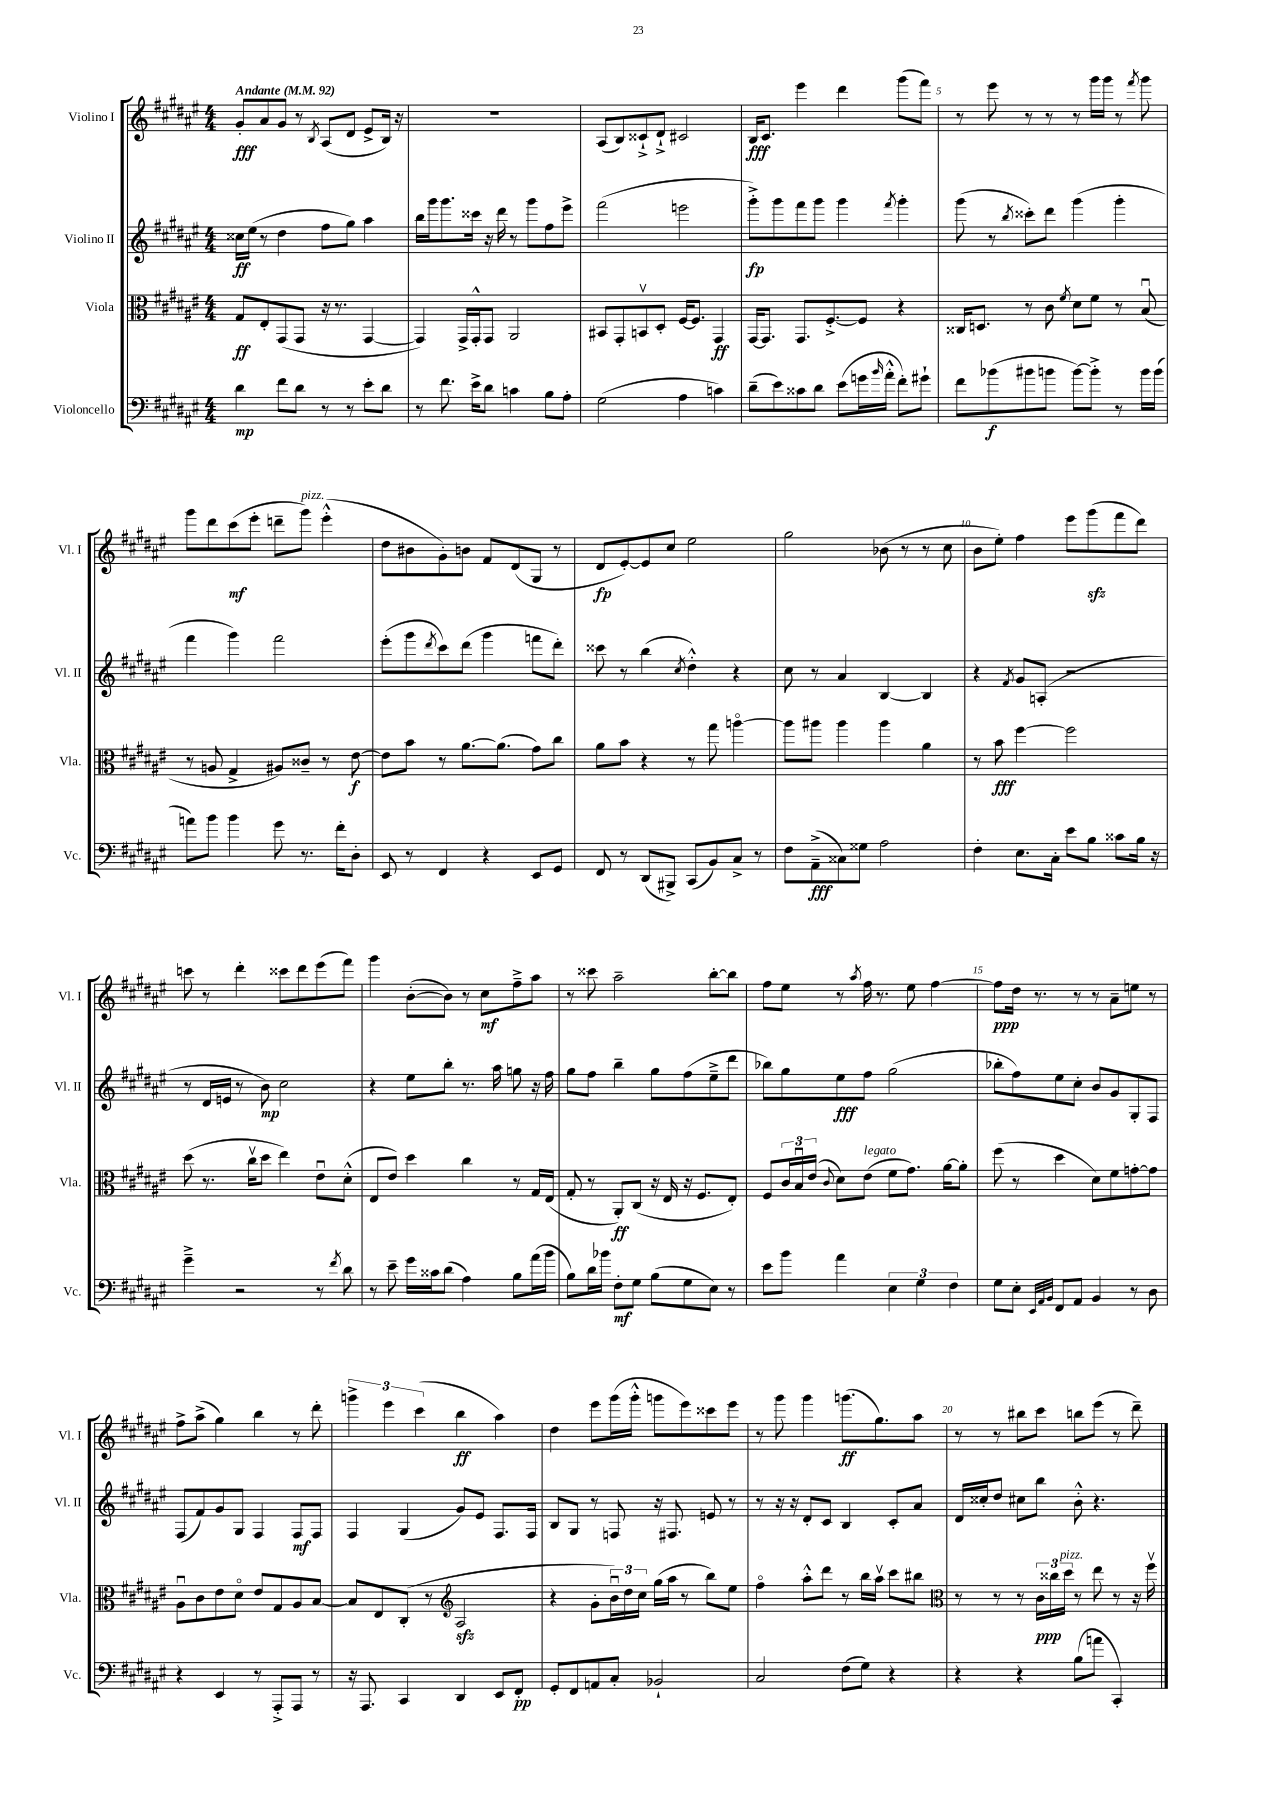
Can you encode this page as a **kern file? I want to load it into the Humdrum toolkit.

**kern	**kern	**kern	**kern
*staff4	*staff3	*staff2	*staff1
*clefF4	*clefC3	*clefG2	*clefG2
*k[f#c#g#d#a#e#]	*k[f#c#g#d#a#e#]	*k[f#c#g#d#a#e#]	*k[f#c#g#d#a#e#]
*M4/4	*M4/4	*M4/4	*M4/4
*MM92	*MM92	*MM92	*MM92
4d#\	8G#/L	16cc##\LL	8g#'/L
.	.	(16ee#\JJ	.
.	8E#'/	8r	8a#/
8f#\L	(8GG#/	4dd#\	8g#/J
8d#\J	8GG#/J	.	8r
.	.	.	8qB/
8r	16r	8ff#\L	(8A#/L
.	8.r	.	.
8r	.	8gg#\J)	8d#/J
8e#'\L	[4GG#/	4aa#\	8e#^/L
8d#\J	.	.	16B/Jk)
.	.	.	16r
=	=	=	=
8r	4GG#/])	16bb\LL	1r
.	.	16ggg#\J	.
8.f#\	.	8.ggg#\	.
.	16GG#^/LL	.	.
16e#^\LK	16GG#'^^/J	16ccc##\Jk	.
8d#\J	8GG#/J	16r	.
.	.	16ddd#\	.
4c\	2AA#/	8r	.
.	.	8ggg#\L	.
8B\L	.	8ff#\	.
8A#'\J	.	8eee#^\J	.
=	=	=	=
(2G#\	8BB#/L	(2fff#\	(8A#/L
.	8GG#'/	.	8B/)
.	8BBv/	.	8c##`^/
.	8D#'/J	.	8d#`^/J
4A#\	[16F#/LK	2eee\	2c#/
.	8.F#/]J	.	.
4c\)	4GG#/	.	.
=	=	=	=
(8d#~\L	[16GG#/LK	8ggg#'^\L)	16B/LK
.	8.GG#/]J	.	8.c#/J
8e#\)	.	8ggg#\	.
8c##\	8.GG#/L	8fff#\	4eee#\
8d#\J	.	8ggg#\J	.
.	[8.F#'^/	.	.
(8e#\L	.	4ggg#\	4ddd#\
16g\L	8F#/]J	.	.
16qqb/	.	.	.
16a#'^^\JJ	.	.	.
.	.	8qfff#/	.
8f#'\L)	4r	4ggg#'\	(8ggg#\L
8g#`\J	.	.	8fff#\J)
=	=	=	=
8f#\L	16C##/LK	(8ggg#\	8r
.	8.D/J	.	.
(8b-\	.	8r	8eee#\
.	.	8qbb/	.
8b#\	8r	8ccc##'\L)	8r
8b\J	8c#\	8ddd#\J	8r
.	8qf#/	.	.
[8b\L)	8d#\L	(4ggg#\	8r
8b'^\]J	8f#\J	.	16ggg#\LL
.	.	.	16ggg#\JJ
8r	8r	4ggg#'\	8r
.	.	.	8qfff#/
16b\LL	(8Bu/	.	8ggg#\
(16b\JJ	.	.	.
=	=	=	=
8a\L)	8r	4fff#\	8ggg#\L
8b\J	8A/	.	8ddd#\
4b\	4G#^/	4ggg#\)	(8ccc#\
.	.	.	8eee#'\J
8g#\	8A#/L)	2fff#\	8ddd~\L
8.r	8c##~/J	.	8ggg#\J)
.	8r	.	(4eee#'^^\
16f#'\LK	.	.	.
8D#'\J	[8e#\	.	.
=	=	=	=
8EE#/	8e#\]L	(8eee#'\L	8dd#\L
8r	8b\J	8ggg#\	8b#\
.	.	8qddd#/	.
4FF#/	8r	8ccc#\)	8g#'\)
.	[8.a#\L	(8ddd#\J	8b\J
4r	.	4ggg#\	8f#/L
.	(8.a#\]J	.	.
.	.	.	(8d#/
8EE#/L	8g#\L)	8fff\L	8G#/J
8GG#/J	8cc#\J	8ddd#'\J)	8r
=	=	=	=
8FF#/	8a#\L	8ccc##\	8d#/L
8r	8b\J	8r	[8e#'/)
(8DD#/L	4r	(4bb\	8e#/]
8BBB#^/J)	.	.	8cc#/J
.	.	8qcc#/	.
(8CC#/L	8r	4dd#'^^\)	2ee#\
8BB/)	8gg#\	.	.
8C#^/J	[4aao\	4r	.
8r	.	.	.
=	=	=	=
8F#\L	8aa\]L	8cc#\	2gg#\
(8AA#~^\	8aa#\J	8r	.
8C##\)	4aa#\	4a#/	.
8G##\J	.	.	.
2A#\	4aa#\	[4B/	(8b-\
.	.	.	8r
.	4a#\	4B/]	8r
.	.	.	8cc#\
=	=	=	=
4F#'\	8r	4r	8b\L
.	8b\	.	8ee#'\J)
.	.	8qf#/	.
8.E#\L	[4ff#\	8g#/L	4ff#\
.	.	(8A'/J	.
16C#'\Jk	.	.	.
8e#\L	2ff#\]	2r	8eee#\L
8B\J	.	.	(8ggg#\
8c##\L	.	.	8fff#\
16B\Jk	.	.	8ddd#\J)
16r	.	.	.
=	=	=	=
4g#~^\	(8dd#\	8r	8ccc\
.	8.r	16d#/LL	8r
.	.	16e/JJ	.
2r	.	8r	4ddd#'\
.	16cc#v\LK	.	.
.	8dd#\J	8b\)	.
.	4ee#\)	2cc#\	8ccc##\L
.	.	.	8ddd#\
8r	8e#u\L	.	(8eee#\
8qf#/	.	.	.
8d#\	(8d#'^^\J	.	8fff#\J)
=	=	=	=
8r	8E#/L	4r	4ggg#\
8e#~\	8e#/J)	.	.
16g#\LL	4dd#\	8ee#\L	([8b'\L
16c##\J	.	.	.
(8d#\J	.	8bb'\J	8b\]J)
4A#\)	4cc#\	8.r	8r
.	.	.	8cc#\L
.	.	16aa#\	.
8B\L	8r	8gg\	8ff#~^\
(16a#\L	16G#/LL	16r	8aa#\J
16b\JJ	(16E#/JJ	16ff#\	.
=	=	=	=
8B\L)	8G#'/	8gg#\L	8r
16d#\L	8r	8ff#\J	8ccc##\
16b-\JJ	.	.	.
8F#'\L	8AA#'/L)	4bb~\	2aa#~\
8G#\J	(8C#/J	.	.
(8B\L	16r	8gg#\L	.
.	16E#/	.	.
8G#\	16r	(8ff#\	.
.	8.F#/L	.	.
8E#\J)	.	8ee#~^\	[8bb'\L
8r	8E#'/J)	8ddd#\J	8bb\]J
=	=	=	=
8e#\L	8F#/L	8bb-\L)	8ff#\L
8b\J	24c#/L	8gg#\	8ee#\J
.	24Bu/	.	.
.	(24e#/JJ	.	.
.	8qqc#/	.	.
4a#\	8d#\L)	8ee#\	8r
.	.	.	8qaa#/
.	(8e#\J	8ff#\J	16ff#\
.	.	.	8.r
6E#\	8f#\L	(2gg#\	.
.	8.g#\J)	.	8ee#\
6G#\	.	.	.
.	.	.	[4ff#\
.	[16a#\LK	.	.
6F#\	.	.	.
.	8a#'\]J	.	.
=	=	=	=
8G#\L	(8ff#\	8bb-'\L	8ff#\]L
8E#'\J	8r	8ff#\)	16dd#\Jk
.	.	.	8.r
32qqEE#/LLL	.	.	.
32qqAA#/	.	.	.
32qqBB/JJJ	.	.	.
8FF#/L	4dd#\	8ee#\	.
8AA#/J	.	8cc#'\J	8r
4BB/	8d#\L)	8b/L	8r
.	8f#\	8g#/	8a#~\L
8r	[8g'\	8G#'/	8ee\J
8D#\	8g\]J	8F#/J	8r
=	=	=	=
4r	8A#u\L	(8F#/L	8ff#^\L
.	8c#\	8f#/)	(8aa#^\J
4EE#/	8e#\	8g#/	4gg#\)
.	8d#o\J	8G#/J	.
8r	8e#/L	4F#/	4bb\
8AAA#'^/L	8G#/	.	.
8AAA#/J	8A#/	8F#/L	8r
8r	[8B/J	8F#/J	8ddd#'\
=	=	=	=
16r	8B/]L	4F#/	6ggg^\
8.AAA#/	.	.	.
.	8E#/	.	.
.	.	.	6eee#\
4CC#/	(8C#'/J	(4G#/	.
.	.	.	(6ccc#\
.	8r	.	.
*	*clefG2	*	*
4DD#/	2A#/	8g#/L)	4bb\
.	.	8e#/J	.
8EE#/L	.	8.F#/L	4aa#\)
8FF#'/J	.	.	.
.	.	16F#/Jk	.
=	=	=	=
8GG#'/L	4r	8B/L	4dd#\
8FF#/	.	8G#/J	.
8AA/	8g#'\L	8r	8eee#\L
8C#'/J	24bu\L)	8F/	(16ggg#\L
.	24dd#\	.	.
.	.	.	16ggg#'^^\JJ
.	24cc#\JJ	.	.
2BB-`/	(16gg#\LL	16r	8ggg\L
.	16aa#\JJ	8.F#/	.
.	8r	.	8eee#\)
.	8bb\L)	8e/	8ccc##\
.	8ee#\J	8r	8eee#\J
=	=	=	=
2C#/	4ff#o\	8r	8r
.	.	16r	8ggg#\
.	.	16r	.
.	8aa#'^^\L	8d#'/L	4ggg#\
.	8ddd#\J	8c#/J	.
(8F#\L	8r	4B/	(8.ggg\L
8G#\J)	16bb\LL	.	.
.	16aa#v\JJ	.	8.gg#\)
4r	8ccc#\L	8c#'/L	.
.	8bb#\J	8a#/J	8aa#\J
=	=	=	=
*	*clefC3	*	*
4r	8r	16d#/LL	8r
.	.	16cc##'/J	.
.	8r	8dd#/J	8r
4r	8r	8cc#\L	8bb#\L
.	24c#\LL	8bb\J	8ccc#\J
.	24cc##\	.	.
.	24dd#\JJ	.	.
(8B\L	8r	8b'^^\	8bb\L
8a\J	8ee#\	4.r	(8eee#\J
4CC#'/)	8r	.	8r
.	16r	.	8ddd#~\)
.	16ff#v\	.	.
==	==	==	==
*-	*-	*-	*-
